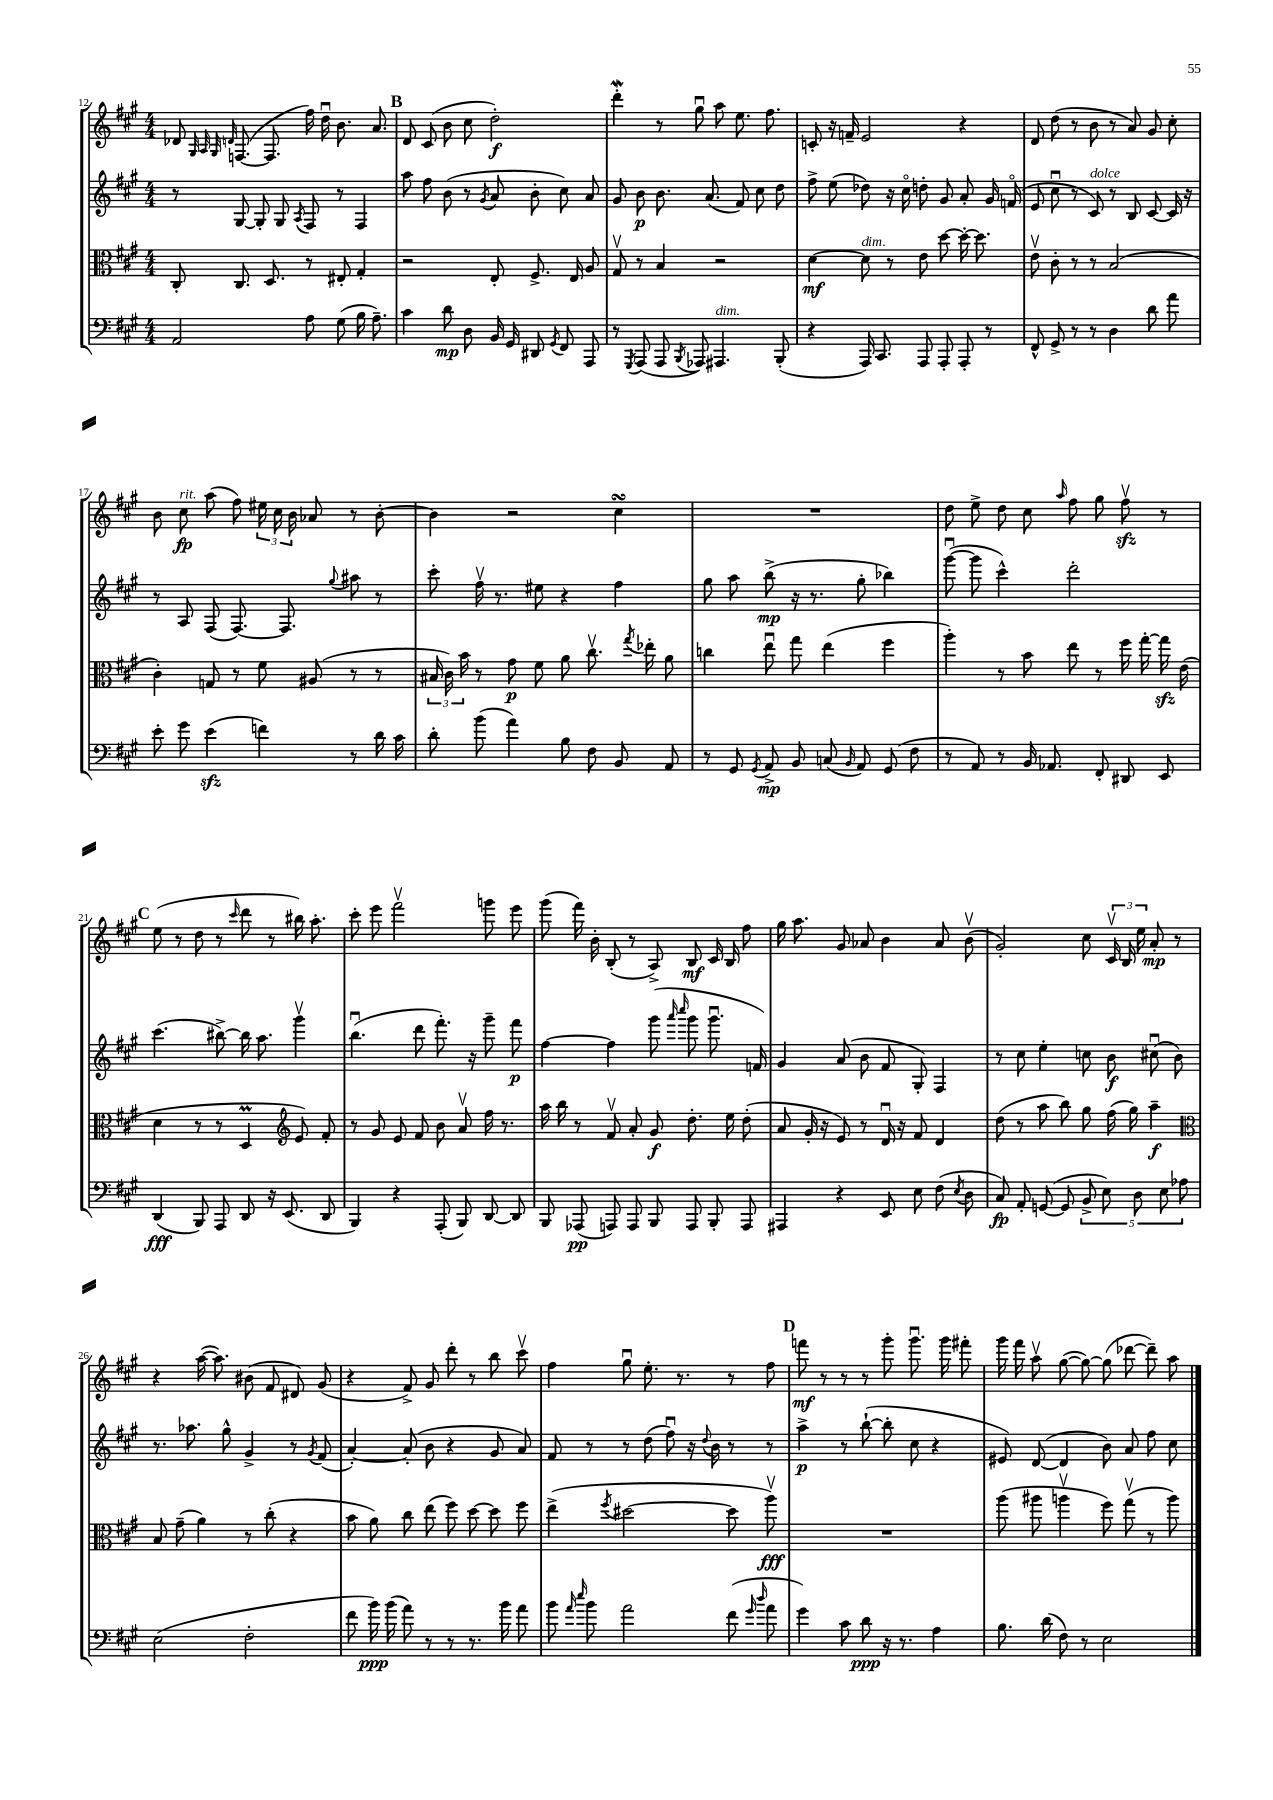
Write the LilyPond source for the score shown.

<<
\new StaffGroup <<
\new Staff = "s0" {
    \clef treble \key a \major \numericTimeSignature \time 4/4
    \autoBeamOff des'8 \grace { gis32 a32 gis32 d'32 } f8.~( f8. fis''16) d''16\downbow b'8. a'8. |
    \mark \markup { \bold "B" } d'8 cis'8( b'8 cis''8 d''2-.\f) |
    d'''4-.\mordent r8 gis''8\downbow a''8 e''8. fis''8. |
    c'8-. r16 f'16-- e'2 r4 |
    d'8 d''8( r8 b'8 r8 a'8) gis'8 cis''8-. |
    b'8 cis''8\fp^\markup { \italic "rit." } a''8( fis''8) \tuplet 3/2 { eis''16 cis''16 b'16 } aes'8 r8 b'8~-. |
    b'4 r2 cis''4\turn |
    R1 |
    d''8 e''8-> d''8 cis''8 \grace { a''16 } fis''8 gis''8 fis''8\upbow\sfz r8 |
    \mark \markup { \bold "C" } e''8( r8 d''8 r8 \grace { cis'''16 } d'''8 r8 bis''16) a''8.-. |
    cis'''8-. e'''8 fis'''2\upbow g'''8 e'''8 |
    gis'''8( fis'''16) b'16-. b8-.( r8 a8->) b8\mf cis'16 b16 fis''8 |
    gis''16 a''8. gis'8 aes'8 b'4 aes'8 b'8\upbow( |
    gis'2-.) cis''8 \tuplet 3/2 { cis'16\upbow b16 e''16 } a'8-.\mp r8 |
    r4 a''16~( a''8.) bis'8( fis'8 dis'8) gis'8( |
    r4 fis'8->) gis'8 d'''8-. r8 b''8 cis'''8\upbow |
    fis''4 gis''8\downbow e''8.-. r8. r8 fis''8 |
    \mark \markup { \bold "D" } f'''8\mf r8 r8 r8 gis'''8-. gis'''8.\downbow gis'''16 fis'''8-. |
    gis'''16 fis'''16 a''8\upbow gis''8~( gis''8~) gis''8( des'''8~ des'''8--) a''8 \bar "|." |
}
\new Staff = "s1" {
    \clef treble \key a \major \numericTimeSignature \time 4/4
    \autoBeamOff r8 gis8~ gis8-. gis8 \acciaccatura { a8 } fis8 r8 fis4 |
    \mark \markup { \bold "B" } a''8 fis''8 b'8( r8 \acciaccatura { gis'8 } a'8 b'8-. cis''8) a'8 |
    gis'8 b'8\p b'8. a'8.( fis'8) cis''8 d''8 |
    fis''8-> e''8( des''8) r16 cis''16\flageolet d''8-. gis'8 a'8-. gis'16 f'16\flageolet( |
    e'8 cis''8\downbow r8 cis'8^\markup { \italic "dolce" }) r8 b8 cis'8~ cis'16 r16 |
    r8 a8 fis8( fis8.~) fis8. \appoggiatura { gis''8 } ais''8 r8 |
    cis'''8-. fis''16\upbow r8. eis''8 r4 fis''4 |
    gis''8 a''8 b''8->\mp( r16 r8. gis''8-. bes''4) |
    gis'''8~\downbow( gis'''8 cis'''4-^) d'''2-. |
    \mark \markup { \bold "C" } cis'''4.( bis''8~->) bis''16 a''8. gis'''4\upbow |
    b''4.\downbow( d'''8 fis'''8.-.) r16 gis'''8-- fis'''8\p |
    fis''4~ fis''4 gis'''8( \grace { a'''16 cis''''16 } gis'''8 gis'''8.\downbow f'16) |
    gis'4 a'8( b'8 fis'8 gis8-.) fis4 |
    r8 cis''8 e''4-. c''8 b'8\f cis''8\downbow( b'8) |
    r8. aes''8. gis''8-^ gis'4-> r8 \acciaccatura { gis'8 } fis'8( |
    a'4~-.) a'8-.( b'8 r4 gis'8 a'8) |
    fis'8 r8 r8 d''8( fis''8\downbow) r16 \appoggiatura { d''8 } b'16 r8 r8 |
    \mark \markup { \bold "D" } a''4->\p r8 b''8~-!( b''8-. cis''8 r4 |
    eis'8) d'8~( d'4 b'8) a'8 fis''8 cis''8 \bar "|." |
}
\new Staff = "s2" {
    \clef alto \key a \major \numericTimeSignature \time 4/4
    \autoBeamOff cis8-. cis8. d8. r8 eis8-. gis4-. |
    \mark \markup { \bold "B" } r2 e8-. fis8.-> e16 a8 |
    gis8\upbow r8 b4 r2 |
    d'4~\mf d'8^\markup { \italic "dim." } r8 e'8 d''8~ d''16~-. d''8. |
    e'8\upbow cis'8-. r8 r8 b2( |
    cis'4-.) g8 r8 fis'8 ais8( r8 r8 |
    \tuplet 3/2 { bis16 cis'16) b'16 } r8 gis'8\p fis'8 a'8 cis''8.\upbow \acciaccatura { gis''8 } ees''16-. a'8 |
    c''4 e''8\downbow gis''8 e''4( fis''4 |
    a''4-.) r8 b'8 e''8 r8 fis''16 gis''16~-. gis''16\sfz e'16( |
    \mark \markup { \bold "C" } d'4 r8 r8 d4\prall \clef treble e'8) fis'8-. |
    r8 gis'8 e'8 fis'8 b'8 a'8\upbow fis''16 r8. |
    a''16 b''16 r8 fis'8\upbow a'8-. gis'8\f d''8.-. e''16 d''8-.( |
    a'8 gis'16-. r16 e'8) r8 d'16\downbow r16 fis'8 d'4 |
    d''8( r8 a''8 b''8) gis''8 fis''16( gis''16) a''4--\f |
    \clef alto b8 gis'8--( a'4) r8 cis''8-.( r4 |
    b'8 a'8) cis''8 e''8( fis''8) d''8~ d''8 fis''8 |
    e''4->( \acciaccatura { fis''8 } dis''2~ dis''8 a''8\upbow\fff) |
    \mark \markup { \bold "D" } R1 |
    a''8( ais''8 a''4\upbow fis''8) gis''8\upbow( r8 a''8) \bar "|." |
}
\new Staff = "s3" {
    \clef bass \key a \major \numericTimeSignature \time 4/4
    \autoBeamOff a,2 a8 gis8( b16 a8.--) |
    \mark \markup { \bold "B" } cis'4 d'8\mp d8 b,16 gis,16 dis,8 \acciaccatura { gis,8 } fis,8 a,,8 |
    r8 \acciaccatura { gis,,8 } a,,8( a,,8 \acciaccatura { b,,8 } aes,,8) ais,,4.^\markup { \italic "dim." } b,,8-.( |
    r4 a,,16) cis,8. a,,8 a,,8-. a,,8-. r8 |
    fis,8-^ gis,8-> r8 r8 d4 d'8 a'8 |
    e'8-. gis'8 e'4\sfz( f'4) r8 d'16 cis'16 |
    d'8-. b'8( a'4) b8 fis8 b,8 a,8 |
    r8 gis,8 \acciaccatura { gis,8 } a,8->\mp b,8 c8( \grace { b,16 } a,8) gis,8( fis8 |
    r8 a,8) r8 b,16 aes,8. fis,8-. dis,8 e,8 |
    \mark \markup { \bold "C" } d,4\fff( b,,8) a,,8 d,8 r16 e,8.( d,8 |
    b,,4) r4 a,,8-.( b,,8) d,8~ d,8 |
    b,,8 aes,,8\pp( a,,8) a,,8 b,,8 a,,8 b,,8-. a,,8 |
    ais,,4 r4 e,8 e8 fis8( \acciaccatura { e8 } d8 |
    cis8\fp) a,8-. g,8~( g,8 \tuplet 5/4 { b,8-> e8) d8 e8 aes8 } |
    e2( fis2-. |
    fis'8 b'16\ppp) b'16( a'8) r8 r8 r8. b'16 a'8 |
    b'8 \grace { a'16 e''16 } b'8 a'2 fis'8( \grace { gis'16 d''16 } a'8 |
    \mark \markup { \bold "D" } gis'4) cis'8 d'8\ppp r16 r8. a4 |
    b8. d'16( fis8) r8 e2 \bar "|." |
}
>>
>>
\layout { \context { \Score currentBarNumber = #12 } }
